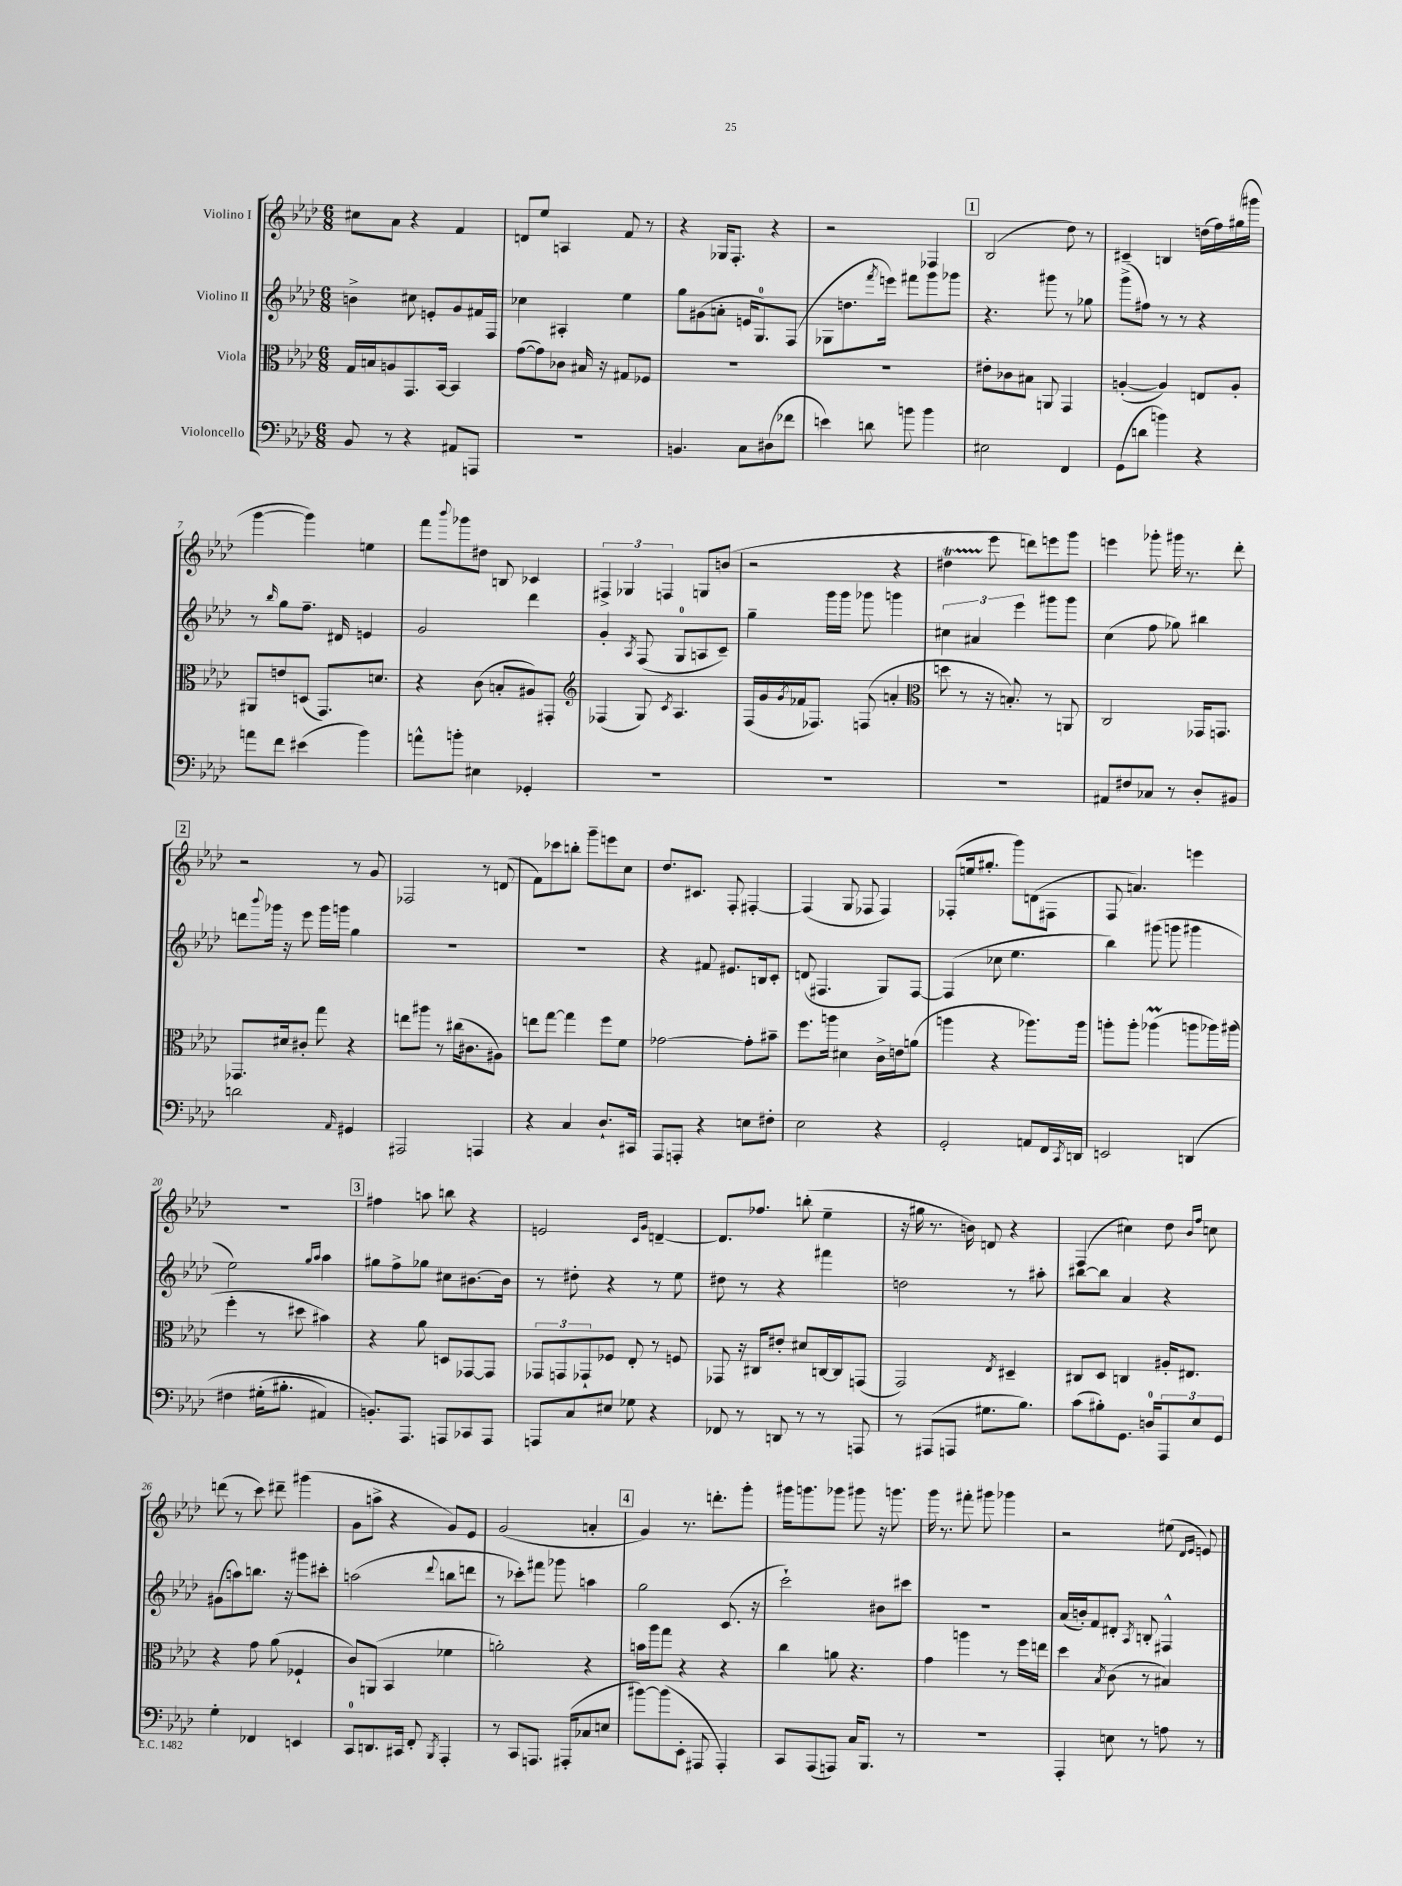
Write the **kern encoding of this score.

**kern	**kern	**kern	**kern
*part4	*part3	*part2	*part1
*staff4	*staff3	*staff2	*staff1
*I"Violoncello	*I"Viola	*I"Violino II	*I"Violino I
*clefF4	*clefC3	*clefG2	*clefG2
*k[b-e-a-d-]	*k[b-e-a-d-]	*k[b-e-a-d-]	*k[b-e-a-d-]
*M6/8	*M6/8	*M6/8	*M6/8
=1	=1	=1	=1
8BB-/	16G/LL	4bn^\	8cc#X\L
.	16Bn/J	.	.
8r	8An/	.	8a-\J
4r	8.GG/	8cc#X\	4r
.	.	8en'/L	.
.	[16BB-/Jk	.	.
8AA#X/L	4BB-/]	8g/	4f/
8AAAn/J	.	16f#X/L	.
.	.	16F/JJ	.
=2	=2	=2	=2
2.r	([8g\L	4cc-X\	8dn/L
.	8g\])	.	8ee-/J
.	8c-X\J	4A#X'/	4An/
.	16B#X/	.	.
.	16r	.	.
.	8G#X/L	4ee-\	8f/
.	8F-X/J	.	8r
=3	=3	=3	=3
4.BBn/	2.r	8gg\L	4r
.	.	(8g#X\	.
.	.	8an'\J	16G-X/KL
.	.	.	8.F'/J
8C\L	.	16en/KL	.
.	.	8.G/)	.
(8D#X\	.	.	4r
8f-X\J	.	(8F/J	.
=4	=4	=4	=4
4en\)	2.r	8G-X\L	2r
.	.	8.ddn\	.
8dn\	.	.	.
.	.	8qfff/	.
.	.	16eeen\Jk)	.
8bn\	.	8fff#X\L	.
4b\	.	8ggg\	4F-X/
.	.	8ggg-X\J	.
!!LO:REH:place=s1:t=1
=5	=5	=5	=5
2E#X\	8e#X'\L	4.r	(2B-/
.	8c-X\	.	.
.	8B#X\J	.	.
.	8AAn/	8ggg#X\	.
4FF/	4GG/	8r	8dd-\)
.	.	8gg-X\	8r
=6	=6	=6	=6
(8GG\L	([4An'/	(8ggg^\L	4c#X~/
8dn\J	.	8ff#X\J)	.
4bn\)	4A/])	8r	4Bn/
.	.	8r	.
4r	8En/L	4r	(16ddn\LL
.	.	.	16ff\)
.	8A'/J	.	(16gg#X\
.	.	.	16ggg#X\JJ
!!LO:LB:g=z
=7	=7	=7	=7
8an\L	8AA#X/L	8r	[4ggg\
.	.	16qqbb-/	.
8f\J	8en/	8gg\L	.
(4e#X\	(8Dn/J	8.ff~\J	4ggg\])
.	8.GG/L)	.	.
.	.	16d#X/	.
4b-\)	.	4en/	4een\
.	8.dn/J	.	.
=8	=8	=8	=8
8an^^\L	4r	2g/	8fff\L
.	.	.	8qqbbb-/
8bn'\J	.	.	8ggg-X\
4E#X\	(8c\	.	8dd#X\J
.	8Bn'/L	.	8Bn/
4GG-X'/	8A#X/)	4ddd-\	4c-X/
.	8GG#X'/J	.	.
=9	=9	=9	=9
*	*clefG2	*	*
2.r	(4F-X/	4g'/	6F#X^/
.	.	.	6G-X/
.	.	8qA-/	.
.	8G/)	(8F/	.
.	.	.	6Fn/
.	8qc/	.	.
.	4.A-/	8G/L	.
.	.	8An/	8Gn/L
.	.	8c~/J)	(8bn/J
=10	=10	=10	=10
2.r	(16F/LL	4gg~\	2r
.	16g/	.	.
.	8qg/	.	.
.	16f-X/J	.	.
.	8.F-X/J)	.	.
.	.	16ggg\LL	.
.	.	16ggg\JJ	.
.	(8Fn/	8ggg-X\	.
.	4an'/	4gggn\	4r
=11	=11	=11	=11
*	*clefC3	*	*
2.r	8ddn\	6cc#X\	4dd#Xt\
.	8r	.	.
.	.	6a#X/	.
.	16r	.	8eee-\
.	8.Bn'/)	.	.
.	.	6eee-\	.
.	.	.	8dddn\L)
.	8r	8ggg#X\L	8eeen\
.	8AAn/	8ggg#\J	8ggg\J
=12	=12	=12	=12
8AA#X/L	2C/	(4cc\	4eeen\
8F#X/	.	.	.
8C-X/J	.	8ff\	8ggg-X'\
8r	.	8gg-X\)	16ggg#X\
.	.	.	8.r
8D-'/L	16GG-X/KL	4bb#X\	.
.	8.GGn/J	.	.
8BB#X/J	.	.	8ddd-'\
!!LO:LB:g=z
!!LO:REH:place=s1:t=2
=13	=13	=13	=13
2dn\	8.GG-X/L	8dddn\L	2r
.	.	8qqbbb-/	.
.	.	16ggg-X\Jk	.
.	16d#X/k	16r	.
.	8c#X'/J	8eee-\	.
.	8gg\	16ggg-\LL	.
.	.	16gggn\JJ	.
16qqAA-/	.	.	.
4GG#X/	4r	4gg\	8r
.	.	.	8g/
=14	=14	=14	=14
2AAA#X/	8een\L	2.r	2F-X/
.	8aa#X\J	.	.
.	8r	.	.
.	(16cc#X\KL	.	.
.	8.c#X\	.	.
4AAAn/	.	.	8r
.	8A#X\J)	.	(8dn/
=15	=15	=15	=15
4r	8een\L	2.r	8f\L)
.	[8gg\J	.	8ccc-X\
4C/	4gg\]	.	8bbn'\J
.	.	.	8ggg~\L
8.D-`/L	8ff\L	.	8eeen\
.	8f\J	.	8cc\J
16CC#X/Jk	.	.	.
=16	=16	=16	=16
8AAA-/L	[2g-X\	4r	8.dd-/L
8AAAn'/J	.	.	.
.	.	.	8.c#X/J
4r	.	8f#X/	.
.	.	8.e#X/L	8F'/
8En\L	8g-'\L]	.	[4F#X'/
.	.	16Bn/k	.
8F#X'\J	8b#X~\J	8c'/J	.
=17	=17	=17	=17
2E-\	8.ff\L	(8dn/	(4F#/]
.	.	4.F#X/	.
.	16aan\Jk	.	.
.	4d#X\	.	8G/
.	.	.	8F-X/
4r	16c^\LL	8G/L)	4F-/)
.	16en\J	.	.
.	(8an\J	[8F#/J	.
=18	=18	=18	=18
2GG'/	4aan\	(4F#/]	(8F-X'/L
.	.	.	16een/k
.	.	.	8.gg#X'/J
.	4r	8cc-X\	.
.	.	4.ee-\	8ggg\L)
8AAn/L	8.aa-X\L)	.	(8dn\
16FF/L	.	.	8F#X\J
8qCC/	.	.	.
16DDn/JJ	16aa-\Jk	.	.
=19	=19	=19	=19
2EEn/	8aan'\L	4bb-\)	8F/
.	8aa'\J	.	4.an/)
.	(4aa-XM\	(8ggg#X\	.
.	.	8gggn\	.
(4DDn/	8aan\L	4ggg#X\	4eeen\
.	16aa-X\L)	.	.
.	(16aa#X\JJ	.	.
!!LO:LB:g=z
=20	=20	=20	=20
4F#X\	4ff'\	2ee-\)	2.r
(16G#X'\KL	8r	.	.
8.B#X'\J	.	.	.
.	8dd#X\	.	.
.	.	16qqgg/LL	.
.	.	16qqaa-/JJ	.
4AA#X/)	4b#X\)	4aa-\	.
!!LO:REH:place=s1:t=3
=21	=21	=21	=21
8.BBn'/L)	4r	8gg#X\L	4ff#X\
.	.	8ff^\	.
8.AAA-/J	.	.	.
.	8a-\	8gg-X\J	8aan\
8AAAn/L	8Dn/L	8cc#X\L	8bbn\
8CC-X/	[8GG-X/	[8.b#X\	4r
8AAA/J	8GG-/J]	.	.
.	.	16b#\Jk]	.
=22	=22	=22	=22
8AAAn/L	12GG-X/L	8r	2en/
.	12GGn/	.	.
8C/	.	8dd#X'\	.
.	12GG-X`/	.	.
8E#X/J	8F-X/J	4r	.
8G-X\	8E-'/	.	.
.	.	.	16qqc/LL
.	.	.	16qqg/JJ
4r	8r	8r	[4dn~/
.	8Fn/	8ee-\	.
=23	=23	=23	=23
8FF-X/	8GG-X/	8dd#X\	8.d/L]
8r	16r	8r	.
.	16C#X/KL	.	8.ff-X/J
8DDn/	8e#X'/J	4r	.
8r	8d#X/L	.	(8bbn'\
8r	[16Cn/L	4fff#X\	4ee-~\
.	16C/J]	.	.
8AAAn/	(8GGn/J	.	.
=24	=24	=24	=24
8r	2GG/)	2ddn\	16r
.	.	.	16gg#X\
(8AAA#X/L	.	.	8.r
8AAAn/J	.	.	.
.	.	.	16bn\)
8.G#X\L	.	.	8dn/
.	8qE-/	.	.
.	4D#X~/	8r	4r
8.B-\J)	.	.	.
.	.	8aa#X'\	.
=25	=25	=25	=25
(8c\L	8C#X/L	[8bb#X\L	(4F/
8B#X'\)	8D-/J	8bb#\J]	.
8.GG\J	4Cn/	4a-/	4cc#X\)
16Dn/KL	.	.	.
12AAA-/	16A#X'/KL	4r	8dd-\
.	8.E#X/J	.	.
12E-/	.	.	.
.	.	.	16qqb-/LL
.	.	.	16qqff/JJ
.	.	.	8ccn\
12GG/J	.	.	.
!!LO:LB:g=z
=26	=26	=26	=26
4G'\	4r	(8g#X\L	(8dddn\
.	.	8aan\)	8r
4FF-X/	8g\	8.bbn\J	8ccc\)
.	(8a-\	.	8ddd#X~\
.	.	16r	.
4EEn/	4F-X`/	8ggg#X\L	(4ggg#X\
.	.	8ccc#X'\J	.
=27	=27	=27	=27
8CC/L	8c/L)	(2aan\	8g\L
8.DDn/	(8AAn/J	.	8aan^\J
.	4BB-/	.	4r
16CC#X/Jk	.	.	.
8FF'/	.	.	.
8qBBB-/	.	8qqddd-/	.
4AAA-'/	4f-X\	8bbn\L	8g/L)
.	.	8dddn\J	8e-/J
=28	=28	=28	=28
8r	2an'\)	8r	(2g/
8CC/L	.	8ccc-X'\L)	.
8.AAAn/J	.	8fff#X\J	.
.	.	8ggg-X\	.
(16AAA#X'/KL	.	.	.
8C-X/	4r	4aan\	4an'/
8En/J	.	.	.
!!LO:REH:place=s1:t=4
=29	=29	=29	=29
[8b#X\L)	16bn\LL	2gg\	4g/)
.	16aa-\J	.	.
(8b#\]	8gg\J	.	.
8EE-'\J	4r	.	8.r
8AAA#X/	.	.	.
.	.	.	8.dddn'\L
4AAA#'/)	4r	(8.c/	.
.	.	.	8ggg'\J
.	.	16r	.
=30	=30	=30	=30
8CC/L	4cc\	2ccc`\)	16ggg#X\KL
.	.	.	8.gggn\
(8AAA-/	.	.	.
8AAAn/J)	8an\	.	8ggg-X\J
16C/KL	4.r	.	8ggg#X\
8.BBB-/J	.	.	.
.	.	8b#X\L	16r
.	.	.	8.gggn\
8r	.	8ccc#X\J	.
=31	=31	=31	=31
2.r	4g\	2.r	16ggg\
.	.	.	8.r
.	4aan\	.	8fff#X'\
.	.	.	8ggg#X\
.	8r	.	4ggg-X\
.	16ff\LL	.	.
.	16een\JJ	.	.
=32	=32	=32	=32
4AAA-'/	4dd-\	(16a-/LL	2r
.	.	16bn'/J)	.
.	.	8f/	.
.	8qB-/	.	.
8En\	(8c\	8d#X'/J	.
.	.	8qA-/	.
8r	8r	8Bn'/	.
8An\	4B#X/)	4F#X^^/	(8ee#X\
.	.	.	16qqd-/LL
.	.	.	16qqe-/JJ
8r	.	.	8en/)
==	==	==	==
*-	*-	*-	*-
